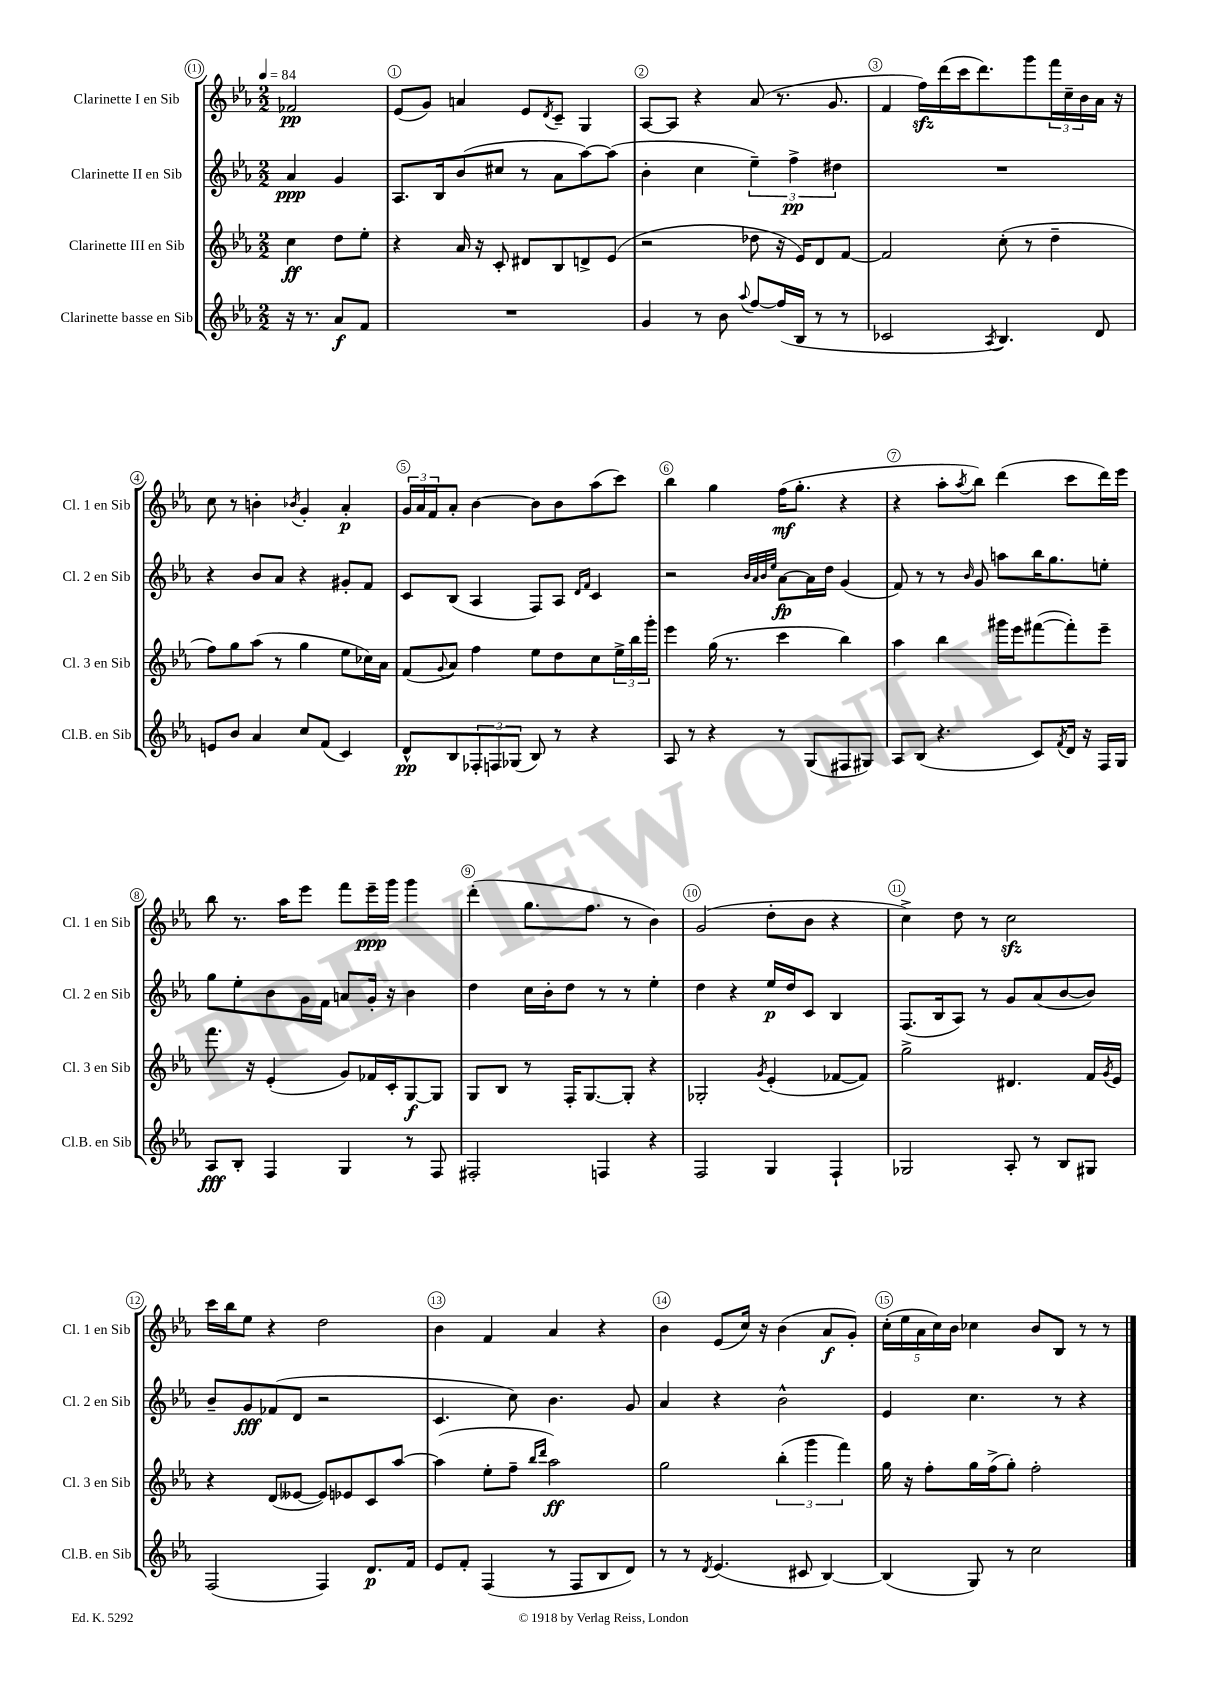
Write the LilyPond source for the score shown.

<<
\new StaffGroup <<
\new Staff = "s0" \with { instrumentName = "Clarinette I en Sib" shortInstrumentName = "Cl. 1 en Sib" } {
    \clef treble \key ees \major \numericTimeSignature \time 2/2 \partial 2 \tempo 4 = 84
    fes'2\pp |
    ees'8( g'8) a'4 ees'8 \acciaccatura { d'8 } c'8-- g4 |
    aes8~ aes8 r4 aes'8( r8. g'8. |
    f'4 f''16\sfz) d'''16( c'''16 d'''8.) g'''8 \tuplet 3/2 { f'''16 c''16-- bes'16 } aes'16 r16 |
    c''8 r8 b'4-. \acciaccatura { bes'8 } g'4-. aes'4-.\p |
    \tuplet 3/2 { g'16 aes'16 f'16 } aes'8-. bes'4~ bes'8 bes'8 aes''8( c'''8) |
    bes''4 g''4 f''16\mf( g''8.-. r4 |
    r4 aes''8-. \acciaccatura { aes''8 } bes''8) d'''4( c'''8 d'''16) ees'''16 |
    bes''8 r8. aes''16 ees'''8 f'''8 ees'''16--\ppp g'''16 g'''4 |
    d'''4-.( g''8. f''8. r8 bes'4) |
    g'2( d''8-. bes'8 r4 |
    c''4->) d''8 r8 c''2\sfz |
    c'''16 bes''16 ees''8 r4 d''2 |
    bes'4 f'4 aes'4 r4 |
    bes'4 ees'8( c''16) r16 bes'4( aes'8\f g'8-.) |
    \tuplet 5/4 { c''16-.( ees''16 aes'16 c''16) bes'16 } ces''4 bes'8 bes8 r8 r8 \bar "|." |
}
\new Staff = "s1" \with { instrumentName = "Clarinette II en Sib" shortInstrumentName = "Cl. 2 en Sib" } {
    \clef treble \key ees \major \numericTimeSignature \time 2/2 \partial 2
    aes'4\ppp g'4 |
    aes8. bes16 bes'8( cis''8 r8 aes'8 aes''8~) aes''8( |
    bes'4-. c''4 \tuplet 3/2 { ees''4--) f''4->\pp dis''4 } |
    R1 |
    r4 bes'8 aes'8 r4 gis'8-. f'8 |
    c'8 bes8( aes4 f8) aes8 \grace { d'16 f'16 } c'4 |
    r2 \grace { bes'32 aes'32 bes'32 ees''32 } aes'8~\fp aes'16 d''16 g'4( |
    f'8) r8 r8 \grace { bes'16 } g'8 a''8 bes''16 g''8. e''8-. |
    g''8 ees''8-. bes'8 g'16 f'16 a'8 g'16-. r16 bes'4 |
    d''4 c''16 bes'16-. d''8 r8 r8 ees''4-. |
    d''4 r4 ees''16\p d''16 c'8 bes4 |
    f8.( bes16 aes8) r8 g'8 aes'8( bes'8~ bes'8) |
    bes'8-- g'8\fff fes'8( d'8 r2 |
    c'4. c''8) bes'4. g'8 |
    aes'4 r4 bes'2-^ |
    ees'4 c''4. r8 r4 \bar "|." |
}
\new Staff = "s2" \with { instrumentName = "Clarinette III en Sib" shortInstrumentName = "Cl. 3 en Sib" } {
    \clef treble \key ees \major \numericTimeSignature \time 2/2 \partial 2
    c''4\ff d''8 ees''8-. |
    r4 aes'16 r16 c'8-. dis'8 bes8 d'8-> ees'8( |
    r2 des''8 r16 ees'16) d'8 f'8~ |
    f'2 c''8-.( r8 d''4-- |
    f''8) g''8 aes''8( r8 g''4 ees''8 ces''16) aes'16 |
    f'8( \appoggiatura { g'8 } aes'8) f''4 ees''8 d''8 c''8 \tuplet 3/2 { ees''16-> bes''16 g'''16-. } |
    ees'''4 g''16( r8. c'''4 bes''4) |
    aes''4 bes''4 gis'''16 ees'''16 fis'''8~( fis'''8-.) ees'''8-- |
    f'''8. r16 ees'4-.( g'8) fes'16 c'16-. g8~\f g8 |
    g8 bes8 r8 f16-. g8.~ g8-. r4 |
    ges2-. \acciaccatura { g'8 } ees'4-.( fes'8~ fes'8) |
    g''2-> dis'4. f'16 \acciaccatura { g'8 } ees'16 |
    r4 d'8( eeses'8~ eeses'8) ees'8 c'8 aes''8~ |
    aes''4( ees''8-. f''8-- \grace { bes''16 d'''16 } aes''2\ff) |
    g''2 \tuplet 3/2 { bes''4-.( g'''4 f'''4) } |
    g''16 r16 f''8-. g''16 f''16->( g''8-.) f''2-. \bar "|." |
}
\new Staff = "s3" \with { instrumentName = "Clarinette basse en Sib" shortInstrumentName = "Cl.B. en Sib" } {
    \clef treble \key ees \major \numericTimeSignature \time 2/2 \partial 2
    r16 r8. aes'8\f f'8 |
    R1 |
    g'4 r8 bes'8 \appoggiatura { aes''8 } f''8~ f''16( bes16 r8 r8 |
    ces'2 \acciaccatura { aes8 } bes4.) d'8 |
    e'8 bes'8 aes'4 c''8 f'8( c'4) |
    d'8-^\pp bes8 \tuplet 3/2 { fes8-. f8 ges8( } bes8) r8 r4 |
    aes8 r8 r4 r8 g8( fis8 gis8) |
    aes8 bes8( r4. c'8) \acciaccatura { f'8 } d'16 r16 f16 g16 |
    aes8\fff bes8-. f4 g4 r8 f8 |
    fis2-. f4 r4 |
    f2 g4 f4-! |
    ges2 aes8-. r8 bes8 gis8 |
    f2( f4) d'8.\p f'16 |
    ees'8 f'8-. f4( r8 f8 bes8 d'8) |
    r8 r8 \acciaccatura { d'8 } ees'4.( cis'8 bes4~) |
    bes4( g8) r8 c''2 \bar "|." |
}
>>
>>
\layout { \context { \Score \override BarNumber.break-visibility = ##(#f #t #t) barNumberVisibility = #all-bar-numbers-visible \override BarNumber.stencil = #(make-stencil-circler 0.1 0.3 ly:text-interface::print) } }
